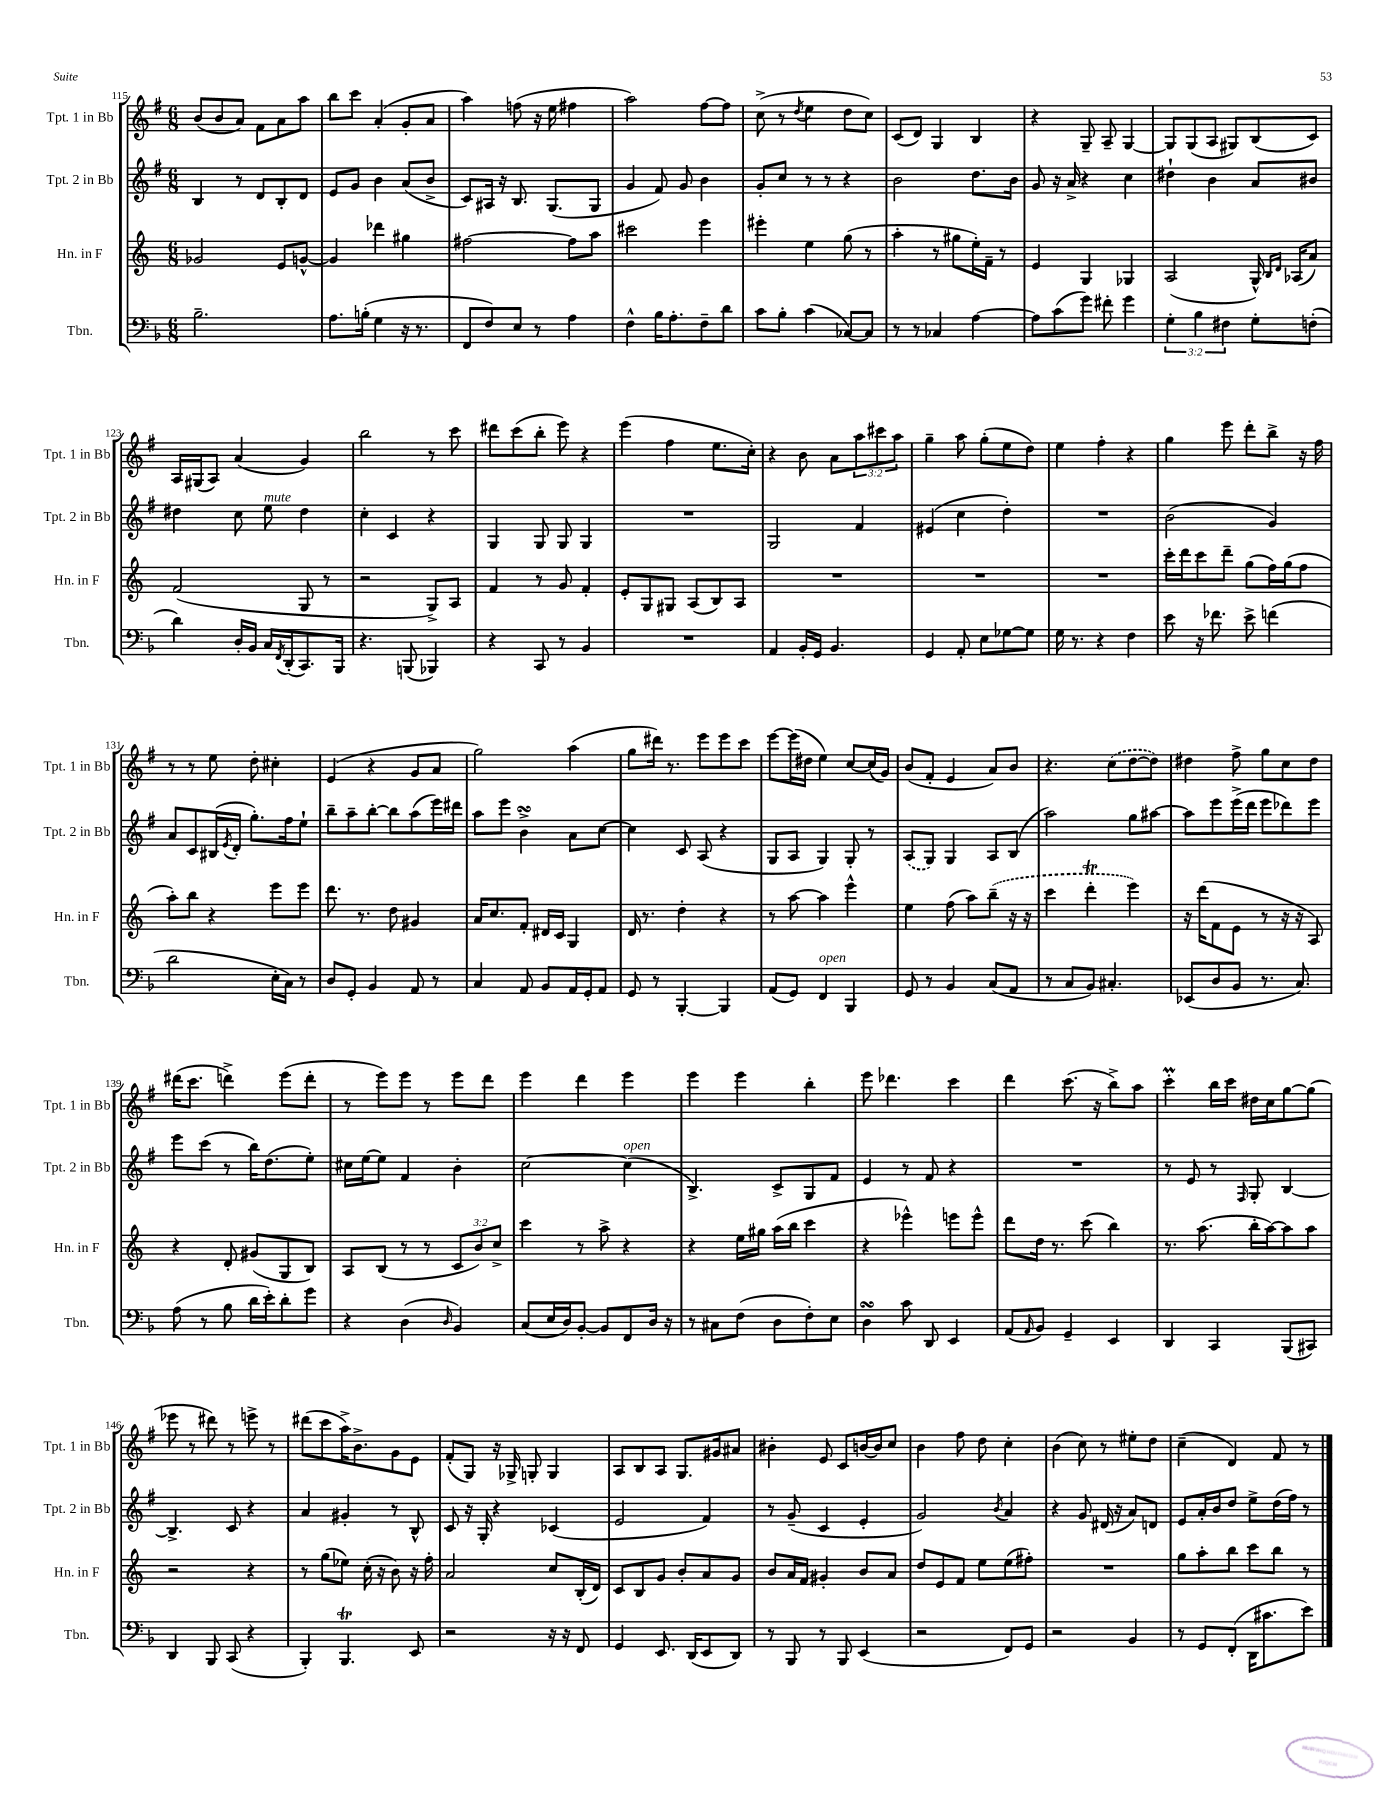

**kern	**kern	**kern	**kern
*staff4	*staff3	*staff2	*staff1
*clefF4	*clefG2	*clefG2	*clefG2
*k[b-]	*k[]	*k[f#]	*k[f#]
*M6/8	*M6/8	*M6/8	*M6/8
2.B-~	2g-	4B	(8b
.	.	.	8b
.	.	8r	8a)
.	.	8d	8f#
.	8e	8B'	8a
.	[8g^^	8d	8aa
=	=	=	=
8.A	4g]	8e	8bb
.	.	8g	8ccc
(16B'	.	.	.
4G	4ddd-	4b	(4a'
16r	4gg#	(8a	8g'
8.r	.	.	.
.	.	8b^	8a
=	=	=	=
8FF	[2ff#	8c)	4aa)
8F)	.	16A#	.
.	.	16r	.
8E	.	8.B	(8ff
8r	.	.	16r
.	.	(8.G	16ee
4A	8ff#]	.	4ff#
.	8aa	8G	.
=	=	=	=
4F^^	2ccc#	4g	2aa)
16B-	.	8f#)	.
8.A'	.	.	.
.	.	8g	.
8F~	4eee	4b	[8ff#
8d	.	.	8ff#]
=	=	=	=
8c	4eee#'	8g'	(8cc^
8B-'	.	8cc	8r
.	.	.	8qdd
(4c	4ee	8r	4ee
.	.	8r	.
[8C-)	(8gg	4r	8dd
8C-]	8r	.	8cc)
=	=	=	=
8r	4aa'	2b	(8c
8r	.	.	8d)
4C-	8r	.	4G
.	8gg#	.	.
[4A	16ee')	8.dd	4B
.	16f~	.	.
.	8r	.	.
.	.	16b	.
=	=	=	=
8A]	4e	8g	4r
(8c	.	16r	.
.	.	16a^	.
8g)	4G	4r	8G~
8f#'	.	.	8A~
4g	4G-	4cc	[4G
=	=	=	=
6G'	(2A	4dd#`	8G]
.	.	.	(8G
6B-	.	.	.
.	.	4b	8A
6F#	.	.	.
.	.	.	8G#)
8G'	16G^^)	8a	(8B
.	16qqB	.	.
.	16qqd	.	.
.	(16A-	.	.
(8F'	8a)	8b#	8c)
=	=	=	=
4d)	(2f	4dd#	16A
.	.	.	(16G#
.	.	.	8A)
16D'	.	8cc	(4a
16BB-	.	.	.
16C	.	8ee	.
8qFF	.	.	.
(16DD'	.	.	.
8.CC)	8G	4dd#	4g)
.	8r	.	.
16BBB-	.	.	.
=	=	=	=
4.r	2r	4cc'	2bb
.	.	4c	.
(8BBB	.	.	.
4BBB-)	8G^)	4r	8r
.	8A	.	8ccc
=	=	=	=
4r	4f	4G	8ddd#
.	.	.	(8ccc
8CC	8r	8G	8bb'
8r	8g	8G	8eee)
4BB-	4f'	4G	4r
=	=	=	=
2.r	8e'	2.r	(4eee
.	8G	.	.
.	8G#	.	4ff#
.	(8A	.	.
.	8B)	.	8.ee
.	8A	.	.
.	.	.	16cc')
=	=	=	=
4AA	2.r	2G	4r
16BB-'	.	.	8b
16GG	.	.	.
4.BB-	.	.	8a
.	.	4f#	12aa
.	.	.	12ccc#
.	.	.	12aa
=	=	=	=
4GG	2.r	(4e#	4gg~
8AA'	.	4cc	8aa
8E	.	.	(8gg'
[8G-	.	4dd')	8ee
8G-]	.	.	8dd)
=	=	=	=
16G	2.r	2.r	4ee
8.r	.	.	.
4r	.	.	4ff#'
4F	.	.	4r
=	=	=	=
8e	16ccc'	(2b	4gg
.	16ddd	.	.
16r	8ccc	.	.
8.f-	.	.	.
.	8ddd~	.	8eee
8e^	(8gg	.	8ddd'
(4f	16ff)	4g)	8bb^
.	(16gg	.	.
.	8ff	.	16r
.	.	.	16ff#
=	=	=	=
2d	8aa')	8a	8r
.	8bb	8c	8r
.	4r	(16B#	8ee
.	.	8qe	.
.	.	16d'	.
.	.	8.gg')	8dd'
16E'	8eee	.	4cc#'
16C)	.	16ff#	.
8r	8eee	8ee`	.
=	=	=	=
8D	8.ddd	8bb~	(4e
8GG'	.	8aa~	.
.	8.r	.	.
4BB-	.	[8bb'	4r
.	8dd	8bb]	.
8AA	4g#	(8aa	8g
8r	.	16eee)	8a
.	.	16ddd#	.
=	=	=	=
4C	16a	8aa	2gg)
.	8.cc	.	.
.	.	8eee	.
8AA	8f'	4b^	.
8BB-	16d#	.	.
.	16c	.	.
16AA	4G	8a	(4aa
16GG'	.	.	.
8AA	.	[8cc	.
=	=	=	=
8GG	16d	4cc]	8gg
.	8.r	.	.
8r	.	.	16ddd#)
.	.	.	8.r
[4BBB-'	4dd'	8c	.
.	.	(8A	8eee
4BBB-]	4r	4r	8eee
.	.	.	8ccc
=	=	=	=
(8AA	8r	8G	[8eee
8GG)	[8aa	8A	(16eee]
.	.	.	16dd#
4FF	4aa]	4G)	4ee)
4BBB-	4eee^^	8G'	[8cc
.	.	8r	(16cc]
.	.	.	16g)
=	=	=	=
8GG	4ee	(8A	(8b
8r	.	8G)	8f#'
4BB-	(8ff	4G	4e
.	8aa)	.	.
(8C	(8bb~	8A	8a)
8AA	16r	(8B	8b
.	16r	.	.
=	=	=	=
8r	4ccc	2aa)	4.r
8C	.	.	.
8BB-)	4ddd'	.	.
4.C#'	.	.	(8cc
.	4eee)	8gg	[8dd
.	.	[8aa#	8dd])
=	=	=	=
(8EE-	16r	8aa#]	4dd#
.	(16ddd	.	.
8D	8f	8eee	.
8BB-	8e	(16eee^	8ff#^
.	.	16ddd	.
8.r	8r	8eee	8gg
.	16r	8ddd-)	8cc
8.C)	16r	.	.
.	8A)	8eee	8dd#
=	=	=	=
(8A	4r	8eee	(16ddd#
.	.	.	8.ccc
8r	.	(8ccc	.
8B-	8d'	8r	4ddd^)
16d	(8g#	16bb)	.
16e')	.	(8.dd	.
8d'	8G	.	(8eee
8g	8B)	8ee')	8ddd'
=	=	=	=
4r	8A	16cc#	8r
.	.	[16ee	.
.	(8B	8ee]	8eee)
(4D	8r	4f#	8eee
.	8r	.	8r
16qqD	.	.	.
4BB-)	12c	4b'	8eee
.	12b)	.	.
.	.	.	8ddd
.	12cc^	.	.
=	=	=	=
(8C	4ccc	[2cc	4eee
16E	.	.	.
16D)	.	.	.
[8BB-'	8r	.	4ddd
8BB-]	8aa^	.	.
8FF	4r	(4cc]	4eee
16D	.	.	.
16r	.	.	.
=	=	=	=
8r	4r	4.B^)	4eee
8C#	.	.	.
(8F	16ee	.	4eee
.	16gg#	.	.
8D	(16aa	8c^	.
.	16bb	.	.
8F')	4ccc	8G	4bb'
8E	.	8f#	.
=	=	=	=
4D	4r	4e	8eee
.	.	.	4.ddd-
8c	4eee-^^)	8r	.
8DD	.	8f#	.
4EE	8eee	4r	4ccc
.	8eee^^	.	.
=	=	=	=
(8AA	8ddd	2.r	4ddd
16qqAA	.	.	.
8BB-)	16dd	.	.
.	8.r	.	.
4GG~	.	.	(8.ccc
.	(8ccc	.	.
.	.	.	16r
4EE	4bb)	.	8bb^)
.	.	.	8aa
=	=	=	=
4DD	8.r	8r	4ccc'
.	.	8e	.
.	(8.aa	.	.
4CC	.	8r	16bb
.	.	.	16ccc
.	.	16qqF#	.
.	16bb'	8G'	16dd#
.	[16aa)	.	16cc
(8BBB-	8aa]	[4B	[8gg
8CC#)	8aa	.	(8gg]
=	=	=	=
4DD	2r	4.B^]	8eee-
.	.	.	8r
8BBB-	.	.	8ddd#)
(8CC	.	8c	8r
4r	4r	4r	8eee^
.	.	.	8r
=	=	=	=
4BBB-')	8r	4a	(8ddd#
.	(8gg	.	8ccc
4.BBB-	8ee-)	4g#'	16aa^)
.	.	.	8.b^
.	(16cc'	.	.
.	16r	.	.
.	8b)	8r	8g
8EE	16r	8B^^	8e
.	16ff'	.	.
=	=	=	=
2r	2a	8c	(8f#'
.	.	16r	8G)
.	.	16G'	.
.	.	4r	16r
.	.	.	16G-^
.	.	.	8G'
16r	8cc	(4c-	4G
16r	.	.	.
8FF	(16B'	.	.
.	16d)	.	.
=	=	=	=
4GG	8c	2e	8A
.	8B	.	8B
8.EE	8g	.	8A
.	8b'	.	8.G
(16DD	.	.	.
8EE	8a	4f#)	.
.	.	.	16g#
8DD)	8g	.	8a#
=	=	=	=
8r	8b	8r	4b#'
8BBB-	16a	(8g~	.
.	16f	.	.
8r	4g#'	4c	8e
8BBB-	.	.	8c
(4EE	8b	4e'	[16b
.	.	.	16b]
.	8a	.	8cc
=	=	=	=
2r	8dd	2g)	4b
.	8e	.	.
.	8f	.	8ff#
.	8ee	.	8dd
.	.	8qb	.
8FF)	(8ee	4a	4cc'
8GG	8ff#')	.	.
=	=	=	=
2r	2.r	4r	(4b
.	.	8g	8cc)
.	.	(16d#	8r
.	.	16r	.
4BB-	.	8a)	8ee#'
.	.	8d	8dd
=	=	=	=
8r	8gg	8e	(4cc~
8GG	8aa'	16a'	.
.	.	16b	.
(8FF'	8bb	8dd	4d)
16DD	8ccc	8ee^	.
8.c#	.	.	.
.	8bb	(16dd	8f#
.	.	16ff#)	.
8e)	8r	8r	8r
==	==	==	==
*-	*-	*-	*-
